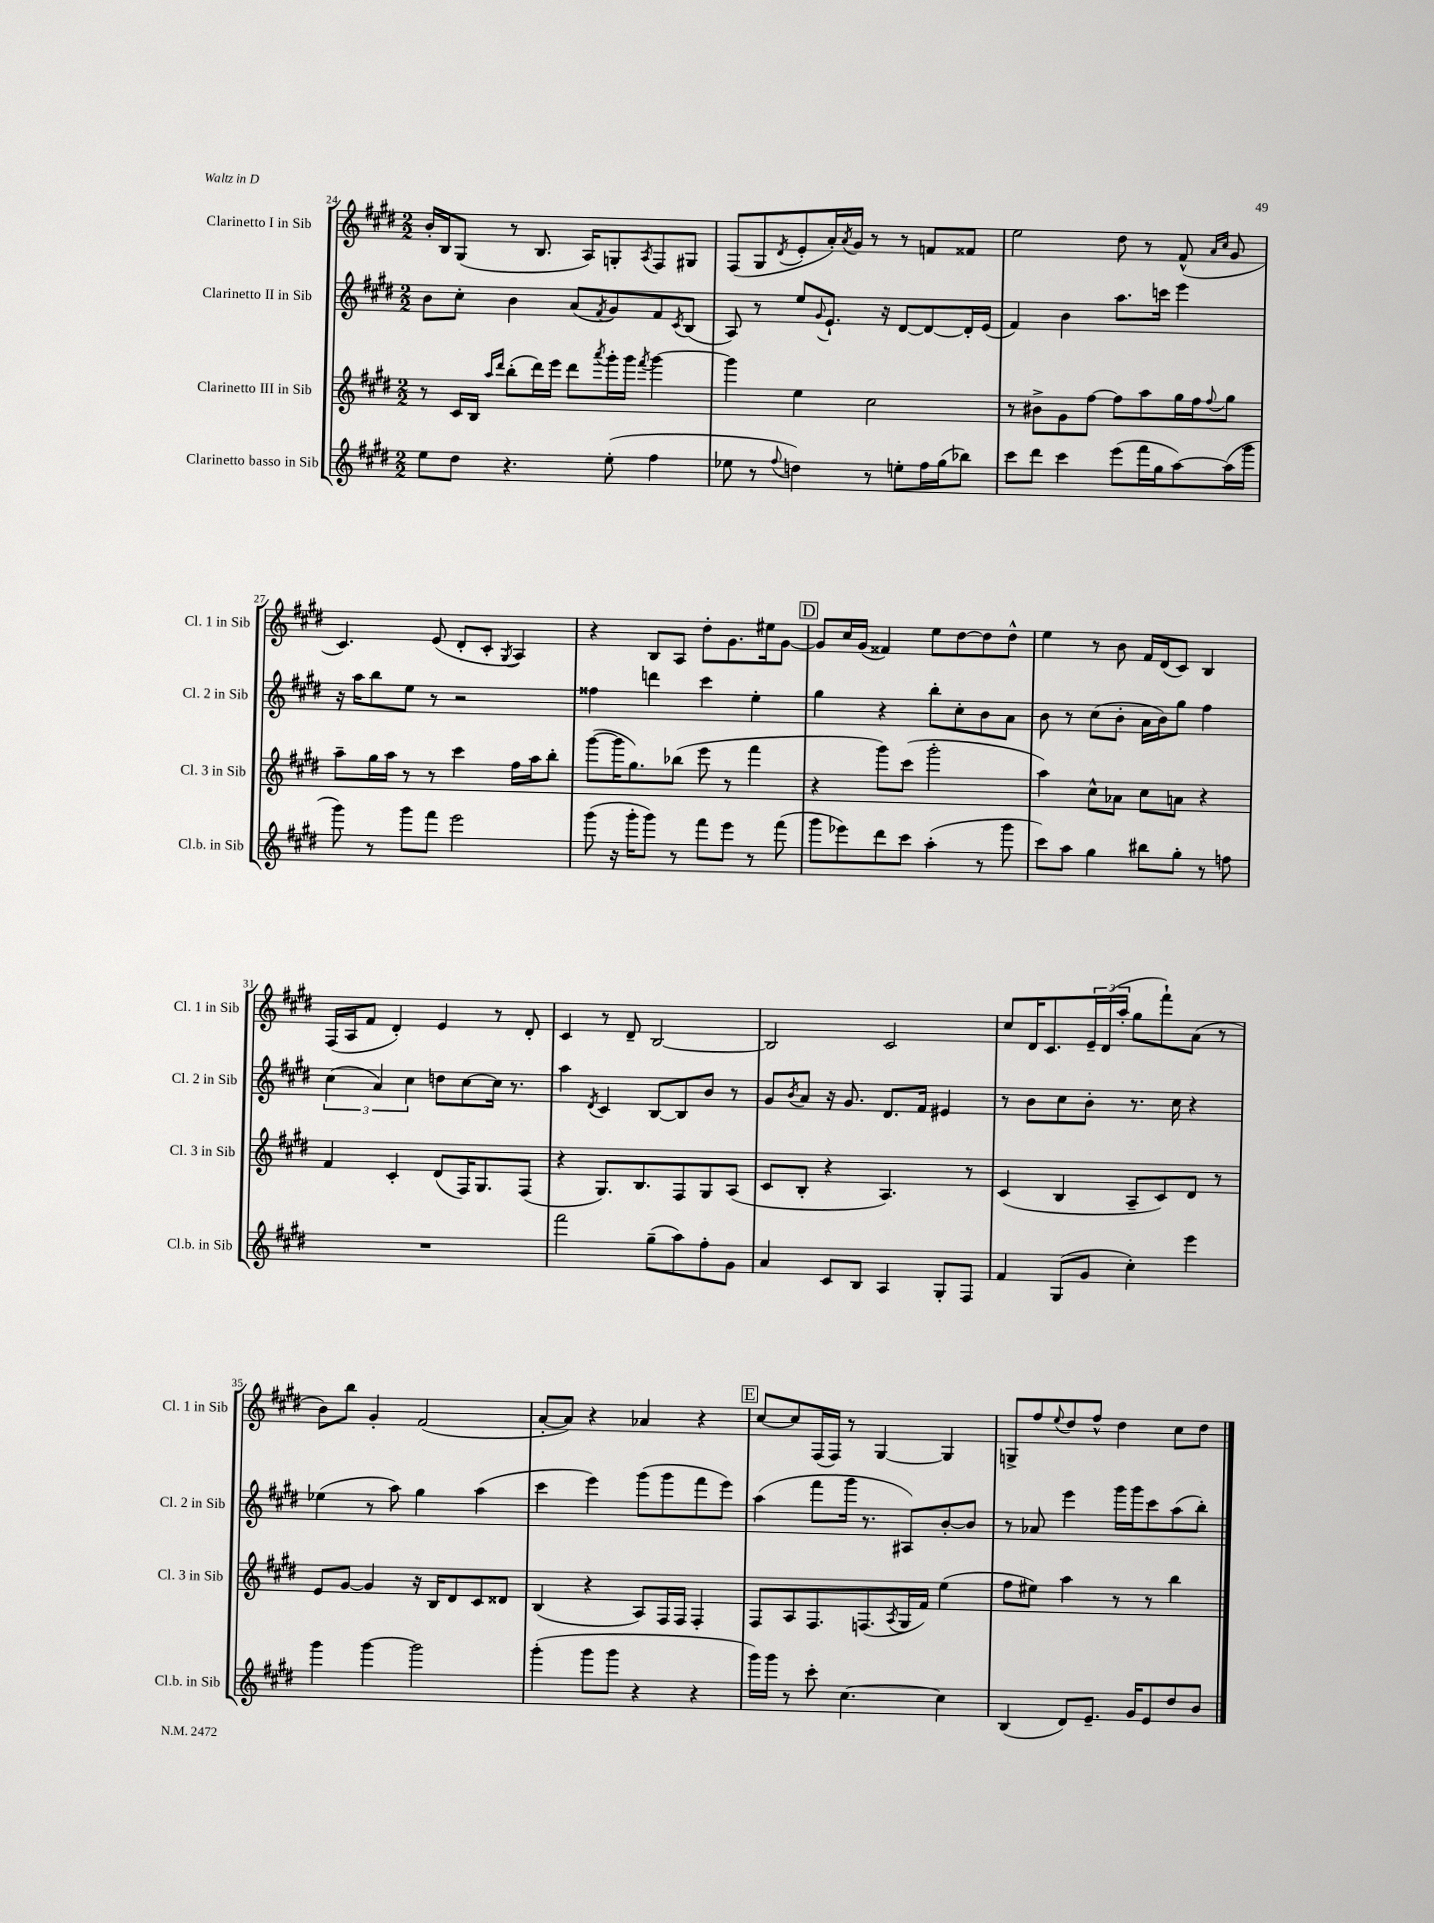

**kern	**kern	**kern	**kern
*part4	*part3	*part2	*part1
*staff4	*staff3	*staff2	*staff1
*I"Clarinetto basso in Sib	*I"Clarinetto III in Sib	*I"Clarinetto II in Sib	*I"Clarinetto I in Sib
*I'Cl.b. in Sib	*I'Cl. 3 in Sib	*I'Cl. 2 in Sib	*I'Cl. 1 in Sib
*clefG2	*clefG2	*clefG2	*clefG2
*k[f#c#g#d#]	*k[f#c#g#d#]	*k[f#c#g#d#]	*k[f#c#g#d#]
*M2/2	*M2/2	*M2/2	*M2/2
=24	=24	=24	=24
8ee\L	8r	8b\L	16b'/LL
.	.	.	16B/J
8dd#\J	16c#/LL	8cc#'\J	(8G#/J
.	16B/JJ	.	.
.	16qqaa/LL	.	.
.	16qqddd#/JJ	.	.
4.r	(8bb'\L	4b\	8r
.	16ddd#\L)	.	8.B/
.	16eee\JJ	.	.
.	8ddd#\L	(8a/L	.
.	.	.	16A/KL)
.	8qaaa/	8qf#/	.
(8ee'\	16ggg#'\L	8g#/)	8Gn'/
.	16ggg#\JJ	.	.
.	8qfff#/	.	8qA/
4ff#\	[4ggg#\	8f#/	8F#/
.	.	8qc#/	.
.	.	(8B/J	8G#X/J
=25	=25	=25	=25
8ee-X\	4ggg#\]	8A/)	(8F#/L
8r	.	8r	8G#/
8qqff#/	.	.	8qd#/
4ddn\)	4ee\	8ee/L	8e'/
.	.	8qqg#/	.
.	.	8.e`/J	16a'/L)
.	.	.	8qa/
.	.	.	16g#/JJ
8r	2cc#\	.	8r
.	.	16r	.
8een'\L	.	[8d#/L	8r
16ff#\L	.	8d#/_	8fn/L
(16gg#\J	.	.	.
8bb-X\J)	.	16d#'/L]	8f##X/J
.	.	(16e/JJ	.
=26	=26	=26	=26
8ccc#\L	8r	4f#/)	2ee\
8ddd#\J	8b#X^\L	.	.
4ccc#\	8g#\	4b\	.
.	[8ff#\J	.	.
(8eee\L	8ff#\L]	8.aa\L	8dd#\
16fff#\L	8aa\	.	8r
16gg#\J	.	16cccn\Jk	.
[8aa\)	16gg#\L	4eee\	(8f#^^/
.	16ff#\J	.	.
.	.	.	16qqa/LL
.	8qqff#/	.	16qqcc#/JJ
(16aa\L]	8gg#\J	.	8g#/
16ggg#\JJ	.	.	.
!!LO:LB:g=z
=27	=27	=27	=27
8ggg#\)	8aa~\L	16r	4.c#/)
.	.	16aa\KL	.
8r	16gg#\L	8bb\	.
.	16aa\JJ	.	.
8ggg#\L	8r	8ee\J	.
8fff#\J	8r	8r	(8e/
2eee\	4ccc#\	2r	8d#'/L
.	.	.	8c#'/J
.	.	.	8qG#/
.	16ff#\LL	.	4A/)
.	16aa\J	.	.
.	8bb'\J	.	.
=28	=28	=28	=28
(8ggg#\	([8ggg#\L	4ff##X\	4r
16r	16ggg#\K]	.	.
16ggg#'\KL	8.gg#\)	.	.
8ggg#\J)	.	4dddn\	8B/L
8r	(8bb-X\J	.	8A/J
8fff#\L	8eee\	4ccc#\	8dd#'\L
8eee\J	8r	.	8.g#\
8r	4fff#\	4ee'\	.
.	.	.	16ee#X\k
(8fff#\	.	.	[8g#\J
!!LO:REH:place=s1:t=D
=29	=29	=29	=29
8ggg#\L	4r	4gg#\	8g#/L]
8eee-X\)	.	.	16cc#/L
.	.	.	(16g#/JJ
8ddd#\	8ggg#\L)	4r	4f##X/)
8ccc#\J	(8ccc#\J	.	.
(4aa'\	2ggg#'\	8bb'\L	8ee\L
.	.	8cc#'\	[8dd#\
8r	.	8b\	8dd#\]
8ggg#\	.	8a\J	8dd#^^\J
=30	=30	=30	=30
8ccc#\L)	4aa\)	8b\	4ee\
8aa\J	.	8r	.
4gg#\	8cc#^^\L	(8cc#\L	8r
.	8a-X\J	8b'\J	8b\
8bb#X\L	8cc#\L	16a\LL	16f#/LL
.	.	16b\J)	(16d#/J
8gg#'\J	8an\J	8gg#\J	8c#/J)
8r	4r	4ff#\	4B/
8ffn\	.	.	.
!!LO:LB:g=z
=31	=31	=31	=31
1r	4f#/	(6cc#\	(16F#/LL
.	.	.	16A/J
.	.	.	8f#/J
.	.	6a/)	.
.	4c#'/	.	4d#'/)
.	.	6cc#\	.
.	(8d#/L	8ddn\L	4e/
.	16F#/K)	[8cc#\	.
.	8.G#/	.	.
.	.	16cc#\Jk]	8r
.	.	8.r	.
.	(8F#/J	.	8d#'/
=32	=32	=32	=32
2fff#\	4r	4aa\	4c#/
.	.	8qd#/	.
.	8.G#/L)	4c#/	8r
.	.	.	8d#~/
.	8.B/	.	.
(8gg#~\L	.	[8B/L	[2B/
8aa\)	8F#/	8B/]	.
8ff#'\	8G#/	8b/J	.
8g#\J	(8A/J	8r	.
=33	=33	=33	=33
4a/	8c#/L	8g#/L	2B/]
.	.	8qb/	.
.	8B'/J	8a/J	.
8c#/L	4r	16r	.
.	.	8.g#/	.
8B/J	.	.	.
4A/	4.A/)	8.d#/L	2c#/
.	.	16f#/Jk	.
8G#'/L	.	4e#X/	.
8F#/J	8r	.	.
=34	=34	=34	=34
4f#/	(4c#/	8r	8cc#/L
.	.	8b\L	16d#/K
.	.	.	8.c#/
(8G#/L	4B/	8cc#\	.
8g#/J	.	8b'\J	24e~/L
.	.	.	(24d#/
.	.	.	24aa'/JJ
4cc#'\)	8A~/L	8.r	8gg#\L
.	8c#/)	.	8fff#`\)
.	.	16cc#\	.
4eee\	8d#/J	4r	(8a\J
.	8r	.	8r
!!LO:LB:g=z
=35	=35	=35	=35
4ggg#\	8e/L	(4ee-X\	8b\L)
.	[8g#/J	.	8bb\J
[4ggg#\	4g#/]	8r	4g#'/
.	.	8aa\)	.
2ggg#\]	16r	4gg#\	(2f#/
.	16B/KL	.	.
.	8d#/	.	.
.	8c#/	(4aa\	.
.	8d##X/J	.	.
=36	=36	=36	=36
(4ggg#'\	(4B/	4ccc#\	[8a'/L
.	.	.	8a/J])
8ggg#\L	4r	4eee\)	4r
8ggg#\J	.	.	.
4r	8A/L)	(8ggg#\L	4a-X/
.	16F#/L	8ggg#\	.
.	16F#/JJ	.	.
4r	4F#'/	8fff#\	4r
.	.	8eee\J)	.
!!LO:REH:place=s1:t=E
=37	=37	=37	=37
16ggg#\LL)	8F#/L	(4aa\	[8cc#/L
16ggg#\JJ	.	.	.
8r	8A/	.	8cc#/]
8ccc#'\	8.F#/	8fff#\L	(16F#/L
.	.	.	16F#/JJ)
[4.cc#\	.	16ggg#\Jk	8r
.	(8.Fn/	8.r	.
.	.	.	[4G#/
.	8qA/	.	.
.	16G#/L	8A#X/L)	.
.	16f#/JJ)	.	.
4cc#\]	(4ee\	[8b'/	4G#/]
.	.	8b/J]	.
=38	=38	=38	=38
(4B/	8ff#\L	8r	8Gn^/L
.	8ee#X\J)	8a-X/	8ff#/
.	.	.	8qqee/
8d#/L)	4aa\	4eee\	8dd#/
8.e~/J	.	.	8ff#^^/J
.	8r	16ggg#\LL	4dd#\
16g#/KL	.	16ggg#\J	.
8e/	8r	8ccc#\	.
8dd#/	4bb\	(8aa\	8cc#\L
8b/J	.	8bb'\J)	8dd#\J
==	==	==	==
*-	*-	*-	*-
